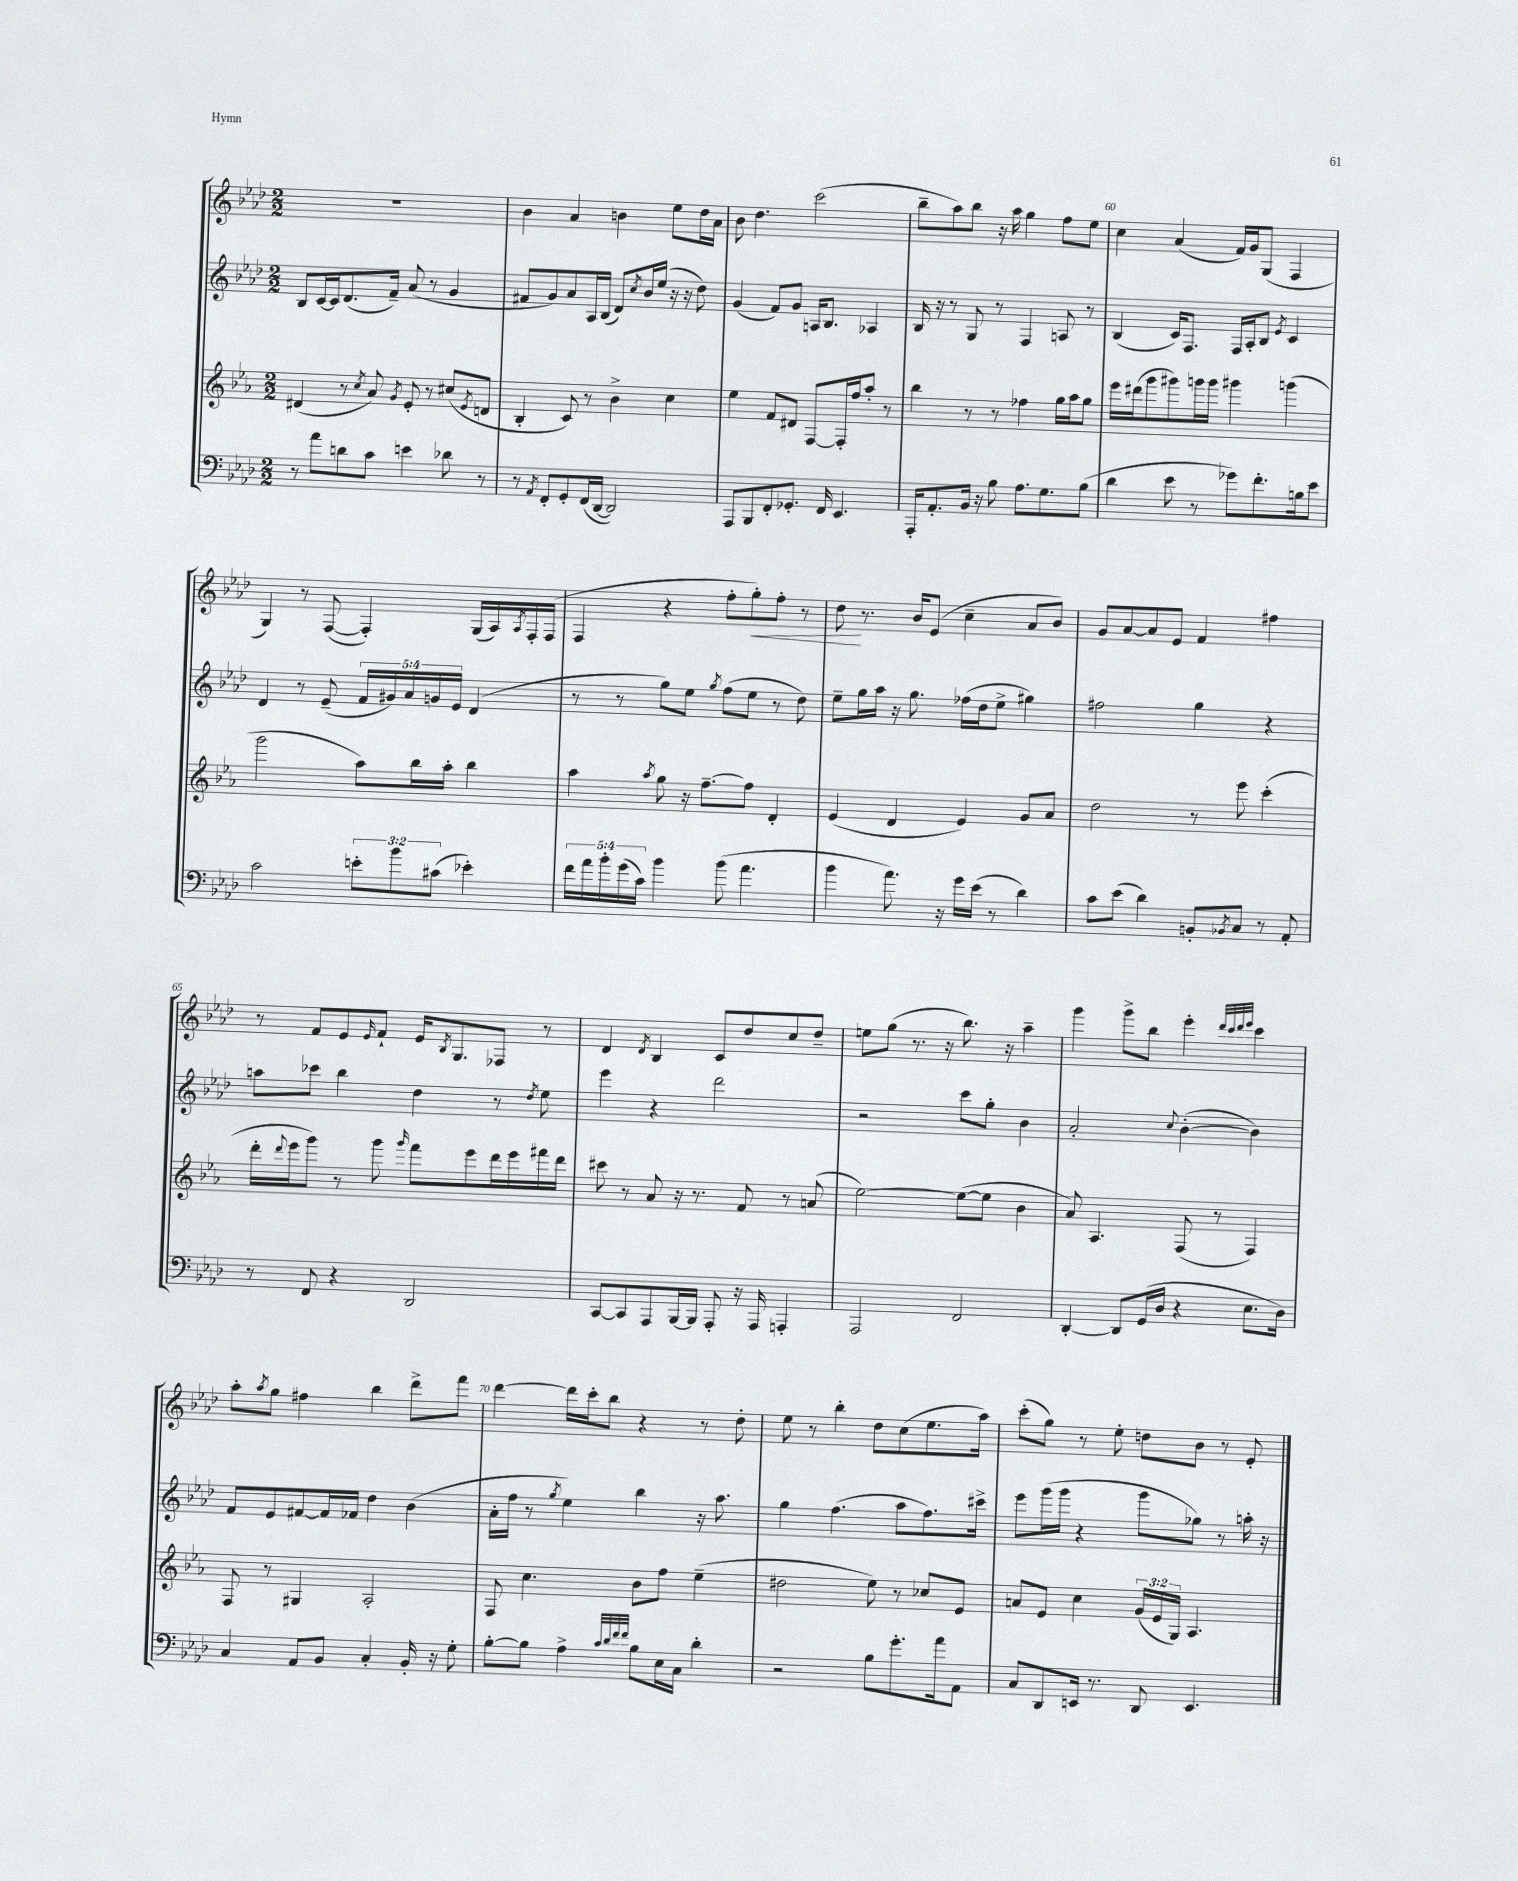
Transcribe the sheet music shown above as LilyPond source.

<<
\new StaffGroup <<
\new Staff = "s0" {
    \clef treble \key aes \major \numericTimeSignature \time 2/2
    R1 |
    bes'4 aes'4 b'4 ees''8 des''16 aes'16 |
    bes'8 des''4. c'''2( |
    bes''8-- aes''8) bes''8 r16 aes''16 g''4 f''8 ees''8 |
    c''4 aes'4( f'16) g'16 g8( f4 |
    g4) r8 f8~( f4-.) g16( aes16) \acciaccatura { aes8 } f16-. f16( |
    f4 r4 f''8-. g''8-.\<) f''8-. r8 |
    des''8\! r8. bes'16 ees'8( c''4-- aes'8 bes'8) |
    g'8 aes'8~ aes'8 ees'8 f'4 fis''4 |
    r8 f'8 ees'8 \grace { ees'16 } f'8-! ees'16 \acciaccatura { bes8 } g8. fes8 r8 |
    des'4 \acciaccatura { des'8 } bes4 c'8 des''8 c''8 des''8-- |
    e''8 g''8( r8. r16 bes''8.) r16 aes''4-- |
    g'''4 g'''8-> bes''8 ees'''4-. \grace { des'''32 c'''32 des'''32 ees'''32 } c'''4 |
    aes''8-. \acciaccatura { aes''8 } g''8 fis''4 bes''4 des'''8-> f'''8 |
    des'''4~ des'''16 c'''16-. bes''8 r4 r8 des''8-. |
    ees''8 r8 bes''4-. des''8 c''8( ees''8. aes''16) |
    c'''8-.( g''8) r8 ees''8-. d''8 bes'8 r8 ees'8-. \bar "|." |
}
\new Staff = "s1" {
    \clef treble \key aes \major \numericTimeSignature \time 2/2 \override Staff.TupletNumber.text = #tuplet-number::calc-fraction-text
    bes8 c'16~ c'16 des'8.( f'16--) aes'8( r8 g'4 |
    fis'8 g'8) aes'8 aes16 bes16( des'8) \acciaccatura { c''8 } bes'16 ees''16( r16 r16 des''8) |
    g'4( f'8) g'8 a16 bes8. aes4 |
    bes16 r16 r8 g8 r8 f4 a8 r8 |
    bes4( c'16) f8. f16 aes16-. bes8 \acciaccatura { ees'8 } c'4 |
    des'4 r8 ees'8--( \tuplet 5/4 { f'16 gis'16) aes'16 g'16 ees'16 } des'4( |
    r8 r8 g''8) ees''8 \acciaccatura { g''8 } f''8( ees''8 r8 des''8) |
    ees''8-- g''16 aes''16 r16 g''8. fes''16( des''16 ees''8-> gis''4) |
    fis''2 g''4 r4 |
    a''8 ces'''8 bes''4 des''4 r8 \acciaccatura { des''8 } ees''8 |
    ees'''4 r4 des'''2 |
    r2 c'''8 g''8-. bes'4 |
    aes'2-. \appoggiatura { c''8 } bes'4~-.( bes'4) |
    f'8 ees'8 fis'8~ fis'16 fes'16 des''4 bes'4( |
    aes'16-. f''16 r8 \acciaccatura { g''8 } ees''4) bes''4 r16 aes''8. |
    g''4 f''4.( aes''8 f''8.) cis'''16-> |
    ees'''8 g'''16( g'''16 r4 g'''8 ges''8) r8 a''16-. r16 \bar "|." |
}
\new Staff = "s2" {
    \clef treble \key ees \major \numericTimeSignature \time 2/2 \override Staff.TupletNumber.text = #tuplet-number::calc-fraction-text
    dis'4( r8 \acciaccatura { c''8 } aes'8) \acciaccatura { g'8 } ees'8-. r8 cis''8( \acciaccatura { ees'8 } d'8 |
    bes4-. c'8) r8 bes'4-> c''4 |
    ees''4 f'8 dis'8 f8~ f16-. f''16 aes''8-. r8 |
    bes''4 r8 r8 fes''4 g''16 aes''16 g''8 |
    ees'''16 dis'''16( g'''8 gis'''8) g'''16 g'''16 gis'''4 g'''4( |
    g'''2 aes''8) bes''16 aes''16-. bes''4 |
    aes''4 \acciaccatura { aes''8 } g''8 r16 f''8.~-- f''8 d'4-. |
    ees'4( d'4 ees'4) g'8 aes'8 |
    d''2 r8 ees'''8 c'''4-.( |
    d'''16-. \appoggiatura { d'''8 } ees'''16 g'''8) r8 g'''8 \grace { g'''16 } f'''8 ees'''8 d'''16 ees'''16 fis'''16 d'''16 |
    cis'''8 r8 aes'8 r16 r8. f'8 r8 a'8( |
    ees''2~) ees''8~( ees''8 bes'4 |
    aes'8) aes4. f8( r8 f4) |
    f8 r8 gis4 aes2-. |
    f8 c''4. bes'8 f''8 ees''4--( |
    dis''2 ees''8) r8 ces''8 ees'8 |
    a'8 ees'8 c''4 \tuplet 3/2 { g'16( ees'16 g16) } aes4. \bar "|." |
}
\new Staff = "s3" {
    \clef bass \key aes \major \numericTimeSignature \time 2/2 \override Staff.TupletNumber.text = #tuplet-number::calc-fraction-text
    r8 aes'8 d'8 c'8 e'4 des'8 r8 |
    r8 \acciaccatura { aes,8 } f,8-. g,8-. f,16( des,16~ des,2) |
    aes,,8 bes,,8 f,8-. ges,8.-. f,16 ees,4. |
    aes,,16-. aes,8.-. bes,16 r16 bes8 aes8. g8. bes8( |
    des'4 ees'8 r8 ges'8) f'8.-. b16 ees'8 |
    c'2 \tuplet 3/2 { e'8-. bes'8 cis'8( } ees'4-.) |
    \tuplet 5/4 { f'16 aes'16 bes'16-. g'16( c'16) } bes'4 bes'8( aes'4. |
    bes'4 aes'8.) r16 g'16 ees'16( r8 des'4) |
    c'8 ees'8( des'4) b,8-. \acciaccatura { bes,8 } c8 r8 aes,8-. |
    r8 f,8 r4 des,2 |
    c,8~ c,8 aes,,8 bes,,16~ bes,,16 aes,,8-. r16 aes,,16 a,,4-. |
    aes,,2 f,2 |
    des,4~-. des,8 g,16( des16 r4 ees8. des16) |
    c4 aes,8 bes,8 c4-. bes,16-. r16 g8-. |
    bes8~-. bes8 aes4-> \grace { c'32 des'32 f'32 f'32 } bes8 ees16 c16 des'4-. |
    r2 bes8 g'8.-. aes'16 aes,8 |
    c8 des,8 e,16 r8. des,8 e,4. \bar "|." |
}
>>
>>
\layout { \context { \Score currentBarNumber = #56 \override BarNumber.break-visibility = ##(#f #t #t) barNumberVisibility = #(every-nth-bar-number-visible 5) } }
